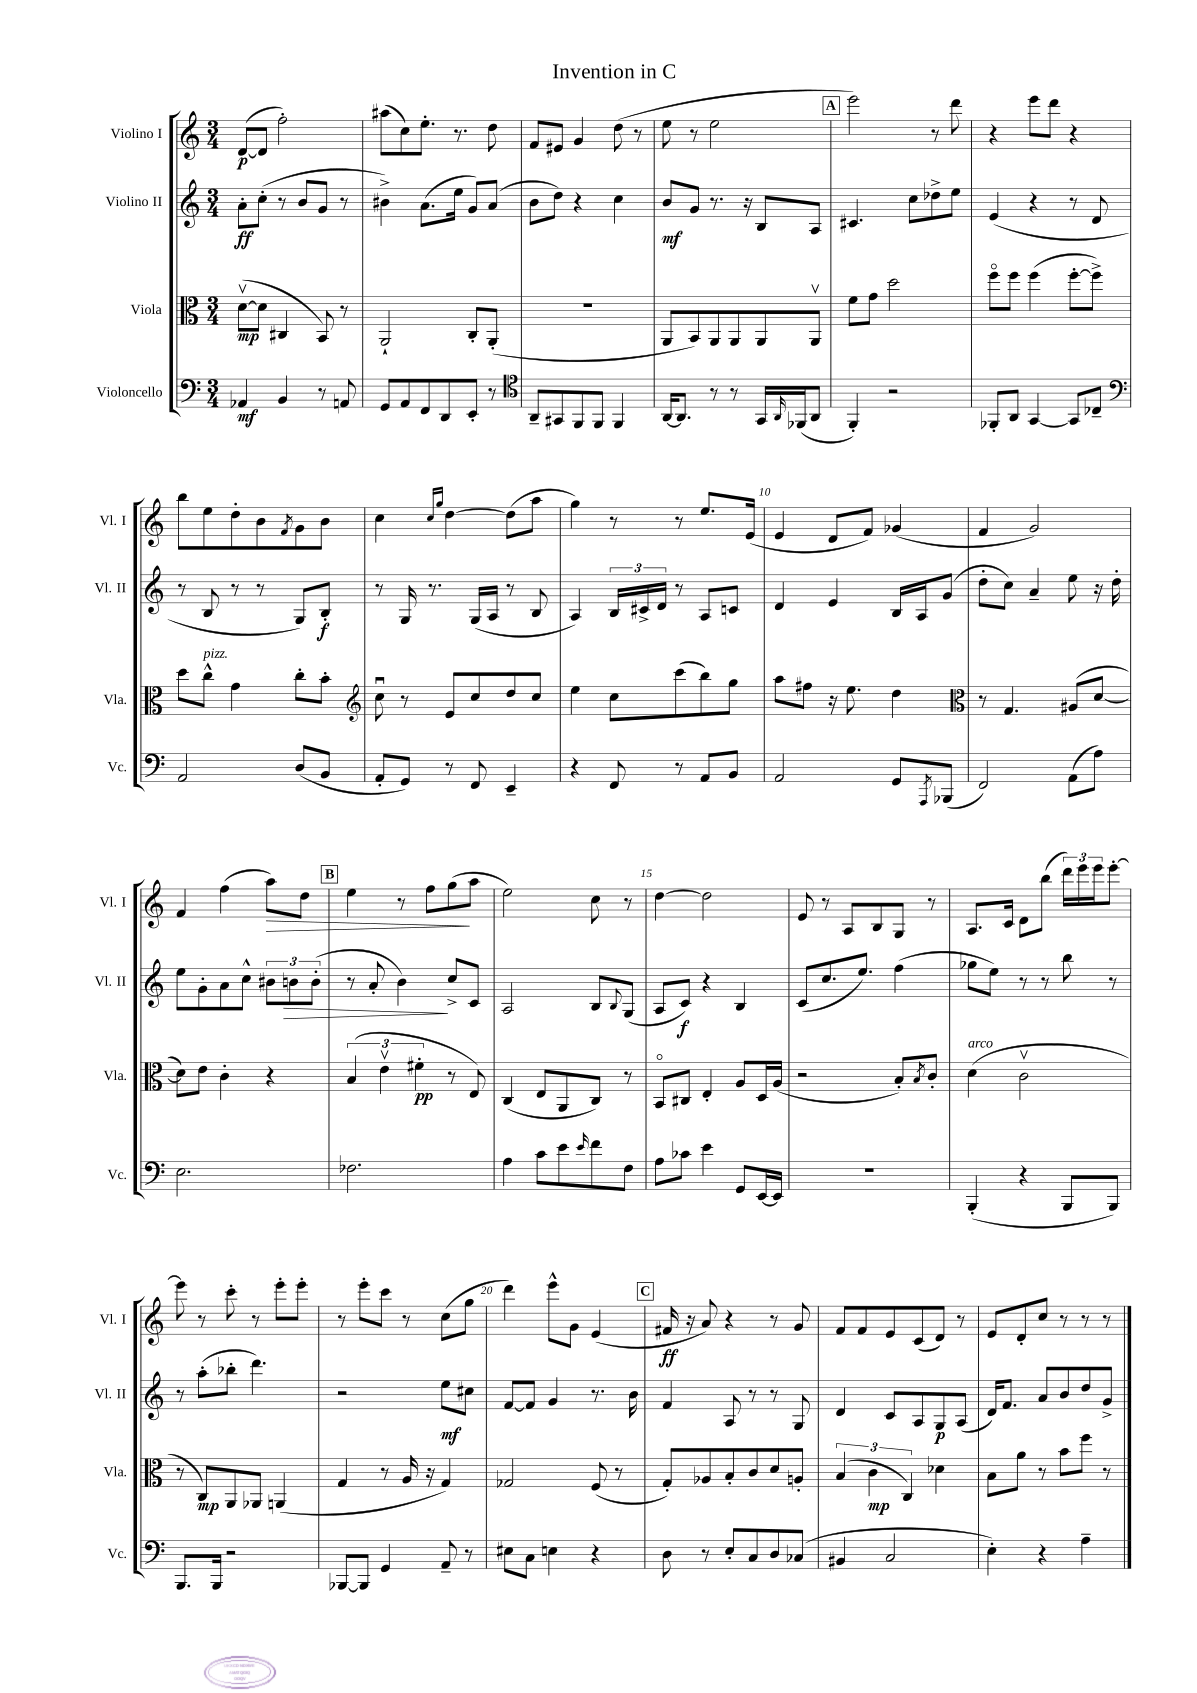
\header { title = "Invention in C" }
<<
\new StaffGroup <<
\new Staff = "s0" \with { instrumentName = "Violino I" shortInstrumentName = "Vl. I" } {
    \clef treble \key c \major \numericTimeSignature \time 3/4
    d'8~\p( d'8 f''2-.) |
    ais''8( c''8) e''8.-. r8. d''8 |
    f'8 eis'8 g'4 d''8( r8 |
    e''8 r8 e''2 |
    \mark \markup { \box "A" } e'''2) r8 d'''8 |
    r4 e'''8 d'''8 r4 |
    b''8 e''8 d''8-. b'8 \acciaccatura { f'8 } g'8 b'8 |
    c''4 \grace { c''16 g''16 } d''4~ d''8( a''8 |
    g''4) r8 r8 e''8. e'16( |
    e'4 d'8 f'8) ges'4( |
    f'4 g'2) |
    f'4 f''4( a''8\>) d''8 |
    \mark \markup { \box "B" } e''4 r8 f''8 g''8\!( a''8 |
    e''2) c''8 r8 |
    d''4~ d''2 |
    e'8 r8 a8 b8 g8 r8 |
    a8. c'16 d'8 b''8( \tuplet 3/2 { d'''16) e'''16 e'''16 } e'''8~-. |
    e'''8 r8 c'''8-. r8 e'''8-. e'''8-. |
    r8 e'''8-. c'''8 r8 c''8( g''8 |
    d'''4) e'''8-^ g'8 e'4( |
    \mark \markup { \box "C" } fis'16\ff r16 a'8) r4 r8 g'8 |
    f'8 f'8 e'8 c'8( d'8) r8 |
    e'8 d'8-. c''8 r8 r8 r8 \bar "|." |
}
\new Staff = "s1" \with { instrumentName = "Violino II" shortInstrumentName = "Vl. II" } {
    \clef treble \key c \major \numericTimeSignature \time 3/4
    a'8-.\ff c''8-.( r8 b'8 g'8 r8 |
    bis'4->) a'8.( e''16 g'8) a'8( |
    b'8 d''8) r4 c''4 |
    b'8\mf g'8 r8. r16 b8 a8 |
    \mark \markup { \box "A" } cis'4. c''8 des''8-> e''8 |
    e'4( r4 r8 d'8 |
    r8 b8 r8 r8 g8) b8-.\f |
    r8 g16 r8. g16( a16 r8 b8 |
    a4) \tuplet 3/2 { b16 cis'16-> d'16 } r8 a8 c'8 |
    d'4 e'4 b16 a16 g'8( |
    d''8-. c''8) a'4-- e''8 r16 d''16-. |
    e''8 g'8-. a'8 c''8-^ \tuplet 3/2 { bis'8 b'8\> b'8-.( } |
    \mark \markup { \box "B" } r8 a'8-. b'4\!) c''8-> c'8 |
    a2 b8 \appoggiatura { b8 } g8( |
    a8 c'8\f) r4 b4 |
    c'8( c''8. e''8.) f''4( |
    ges''8 e''8) r8 r8 b''8 r8 |
    r8 a''8-.( bes''8-. d'''4.) |
    r2 e''8\mf cis''8 |
    f'8~ f'8 g'4 r8. b'16 |
    \mark \markup { \box "C" } f'4 a8 r8 r8 g8 |
    d'4 c'8 a8 g8\p a8( |
    d'16) f'8. a'8 b'8 d''8 g'8-> \bar "|." |
}
\new Staff = "s2" \with { instrumentName = "Viola" shortInstrumentName = "Vla." } {
    \clef alto \key c \major \numericTimeSignature \time 3/4
    d'8~\upbow\mp( d'8 cis4 b,8) r8 |
    a,2-! c8-. a,8-.( |
    R2. |
    a,8 b,8) a,8 a,8 a,8 a,8\upbow |
    \mark \markup { \box "A" } f'8 g'8 d''2 |
    f''8\flageolet f''8 f''4( f''8~-. f''8->) |
    d''8 c''8-^^\markup { \italic "pizz." } g'4 c''8-. b'8-. |
    \clef treble c''8\downbow r8 e'8 c''8 d''8 c''8 |
    e''4 c''8 c'''8( b''8) g''8 |
    a''8 fis''8 r16 e''8. d''4 |
    \clef alto r8 g4. ais8( d'8~ |
    d'8) e'8 c'4-. r4 |
    \mark \markup { \box "B" } \tuplet 3/2 { b4( e'4\upbow fis'4-.\pp } r8 e8) |
    c4( e8 a,8 c8) r8 |
    b,8\flageolet cis8 e4-. a8 d16 a16( |
    r2 b8-.) \acciaccatura { b8 } c'8-. |
    d'4^\markup { \italic "arco" }( c'2\upbow |
    r8 c8\mp) a,8 aes,8 a,4( |
    g4 r8 a16 r16 g4) |
    ges2 f8( r8 |
    \mark \markup { \box "C" } g8-.) aes8 b8-. c'8 d'8 a8-. |
    \tuplet 3/2 { b4( c'4\mp c4) } des'4 |
    b8 a'8 r8 b'8 f''8 r8 \bar "|." |
}
\new Staff = "s3" \with { instrumentName = "Violoncello" shortInstrumentName = "Vc." } {
    \clef bass \key c \major \numericTimeSignature \time 3/4
    aes,4\mf b,4 r8 a,8 |
    g,8 a,8 f,8 d,8 e,8-. r8 |
    \clef tenor a,8-- gis,8 f,8 f,8 f,4 |
    a,16~ a,8. r8 r8 g,16 \grace { a,16 } fes,16( a,8 |
    \mark \markup { \box "A" } f,4-.) r2 |
    fes,8-. a,8 g,4~ g,8 ces8-- |
    \clef bass a,2 d8( b,8 |
    a,8-. g,8) r8 f,8 e,4-- |
    r4 f,8 r8 a,8 b,8 |
    a,2 g,8 \acciaccatura { a,,8 } bes,,8( |
    f,2) a,8( a8) |
    e2. |
    \mark \markup { \box "B" } fes2. |
    a4 c'8 e'8 \grace { e'16 } f'8 f8 |
    a8 ces'8 e'4 g,8 e,16~ e,16 |
    R2. |
    b,,4-.( r4 b,,8 b,,8) |
    b,,8. b,,16 r2 |
    bes,,8~ bes,,8 g,4 a,8-- r8 |
    eis8 c8 e4 r4 |
    \mark \markup { \box "C" } d8 r8 e8-. c8 d8 ces8( |
    bis,4 c2 |
    e4-.) r4 a4-- \bar "|." |
}
>>
>>
\layout { \context { \Score \override BarNumber.break-visibility = ##(#f #t #t) barNumberVisibility = #(every-nth-bar-number-visible 5) } }
